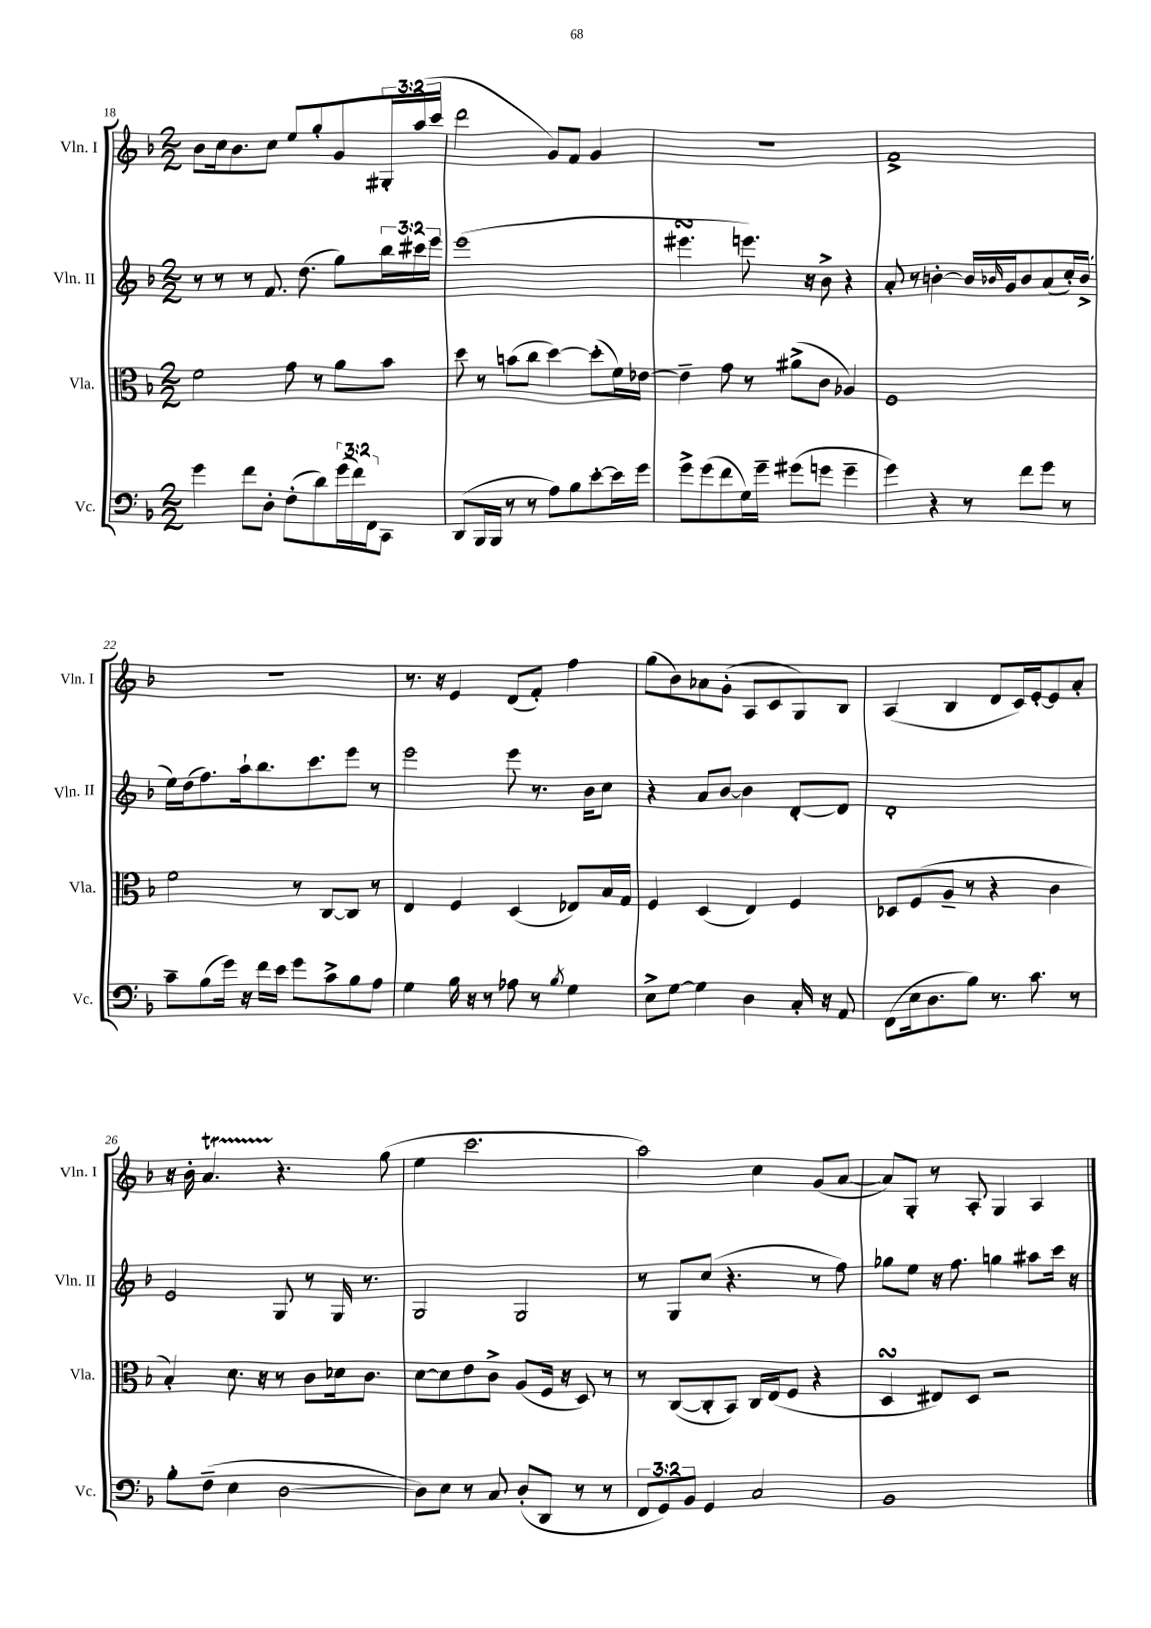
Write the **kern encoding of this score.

**kern	**kern	**kern	**kern
*part4	*part3	*part2	*part1
*staff4	*staff3	*staff2	*staff1
*I"Vc.	*I"Vla.	*I"Vln. II	*I"Vln. I
*I'Vc.	*I'Vla.	*I'Vln. II	*I'Vln. I
*clefF4	*clefC3	*clefG2	*clefG2
*k[b-]	*k[b-]	*k[b-]	*k[b-]
*M2/2	*M2/2	*M2/2	*M2/2
=18	=18	=18	=18
4g\	2f\	8r	8b-\L
.	.	8r	16cc\k
.	.	.	8.b-\
8f\L	.	8r	.
8D'\J	.	8.f/	8cc\J
(8F'\L	8g\	.	8ee/L
.	.	(8.dd\	.
8d\)	8r	.	8gg'/
(24g\L	8a\L	8gg\L)	8g/
24f\)	.	.	.
24FF\J	.	.	.
8CC\J	8b-\J	24bb-\L	24G#X'/L
.	.	24ccc#X\	(24aa/
.	.	24eee\JJ	24ccc/JJ
=19	=19	=19	=19
(8DD/L	8dd\	(1eee	2ddd\
16BBB-/L	8r	.	.
16BBB-/JJ	.	.	.
8r	(8bn\L	.	.
8r	8cc\J	.	.
8A\L)	[4dd\)	.	8g/L)
8B-\	.	.	8f/J
[8e'\	(8dd'\L]	.	4g/
16e\L]	16f\L)	.	.
16g\JJ	[16e-X\JJ	.	.
=20	=20	=20	=20
8g^\L	4e-~\]	4.eee#XsSsS\	1r
(8g\	.	.	.
8f\	8g\	.	.
16G\L)	8r	8.eeen\)	.
16g~\JJ	.	.	.
(8g#X\L	(8a#X^\L	.	.
.	.	16r	.
8gn\J	8c\J	8b-^\	.
4g~\	4A-X/)	4r	.
=21	=21	=21	=21
4g\)	1F	8a'/	1f^
.	.	8r	.
4r	.	[4bn'\	.
8r	.	16b/LL]	.
.	.	16qqb-X/	.
.	.	16g/J	.
8f\L	.	8b-/	.
8g\J	.	(8a/	.
8r	.	16cc'/L)	.
.	.	(16b-^/JJ	.
!!LO:LB:g=z
=22	=22	=22	=22
8c~\L	2f\	16ee\LL)	1r
.	.	(16dd\J	.
(8B-\	.	8.ff\)	.
16g\Jk)	.	.	.
16r	.	16aa`\k	.
16f\LL	.	8.bb-\	.
16e\JJ	.	.	.
8g\L	8r	.	.
.	.	8.ccc\	.
8c^\	[8C/L	.	.
8B-\	8C/J]	8eee\J	.
8A\J	8r	8r	.
=23	=23	=23	=23
4G\	4E/	2eee\	8.r
.	.	.	16r
16B-\	4F/	.	4e/
16r	.	.	.
8r	.	.	.
8A-X\	(4D/	8eee\	(8d/L
8r	.	8.r	8f'/J)
8qB-/	.	.	.
4G\	8E-X/L)	.	4ff\
.	.	16b-\KL	.
.	16B-/L	8cc\J	.
.	16G/JJ	.	.
=24	=24	=24	=24
8E^\L	4F/	4r	(8gg\L
[8G\J	.	.	8b-\)
4G\]	(4D/	8a/L	8a-X\
.	.	[8b-/J	(8g'\J
4D\	4E/)	4b-\]	8A/L
.	.	.	8c/
16C'/	4F/	[8d'/L	8G/)
16r	.	.	.
8AA/	.	8d/J]	8B-/J
=25	=25	=25	=25
(8FF\L	8D-X/L	1d'	(4A/
16E\k	(8F/	.	.
8.D\	.	.	.
.	8A~/J	.	4B-/
8B-\J)	8r	.	.
8.r	4r	.	8d/L
.	.	.	16c/L)
8.c\	.	.	[16e'/J
.	4c\	.	8e/]
8r	.	.	8a'/J
!!LO:LB:g=z
=26	=26	=26	=26
8B-'\L	4B-'/)	2e/	16r
.	.	.	16b-'\
(8F~\J	.	.	4.at/
4E\	8.d\	.	.
.	16r	.	.
[2D\	8r	8G/	4.r
.	8c\L	8r	.
.	16d-X\k	16G/	.
.	8.c\J	8.r	.
.	.	.	(8gg\
=27	=27	=27	=27
8D\L])	[8d\L	2G/	4ee\
8E\J	8d\]	.	.
8r	8e\	.	2.ccc\
8C/	8c^\J	.	.
(8D'/L	(8A/L	2G/	.
8DD/J	16F/Jk	.	.
.	16r	.	.
8r	8D/)	.	.
8r	8r	.	.
=28	=28	=28	=28
12FF/L	8r	8r	2aa\)
12GG/)	.	.	.
.	([8C/L	8G/L	.
12BB-/J	.	.	.
4GG/	8C'/]	(8cc/J	.
.	8BB-/J)	4.r	.
2C/	16C/LL	.	4cc\
.	(16E/J	.	.
.	8F/J	.	.
.	4r	8r	(8g/L
.	.	8ff\)	[8a/J
=29	=29	=29	=29
1BB-	4DsSSS/	8gg-X\L	8a/L])
.	.	8ee\J	8G'/J
.	8E#X/L)	16r	8r
.	.	8.ff\	.
.	8D/J	.	8A'/
.	2r	4ggn\	4G/
.	.	8aa#X\L	4A/
.	.	16ccc\Jk	.
.	.	16r	.
==	==	==	==
*-	*-	*-	*-
